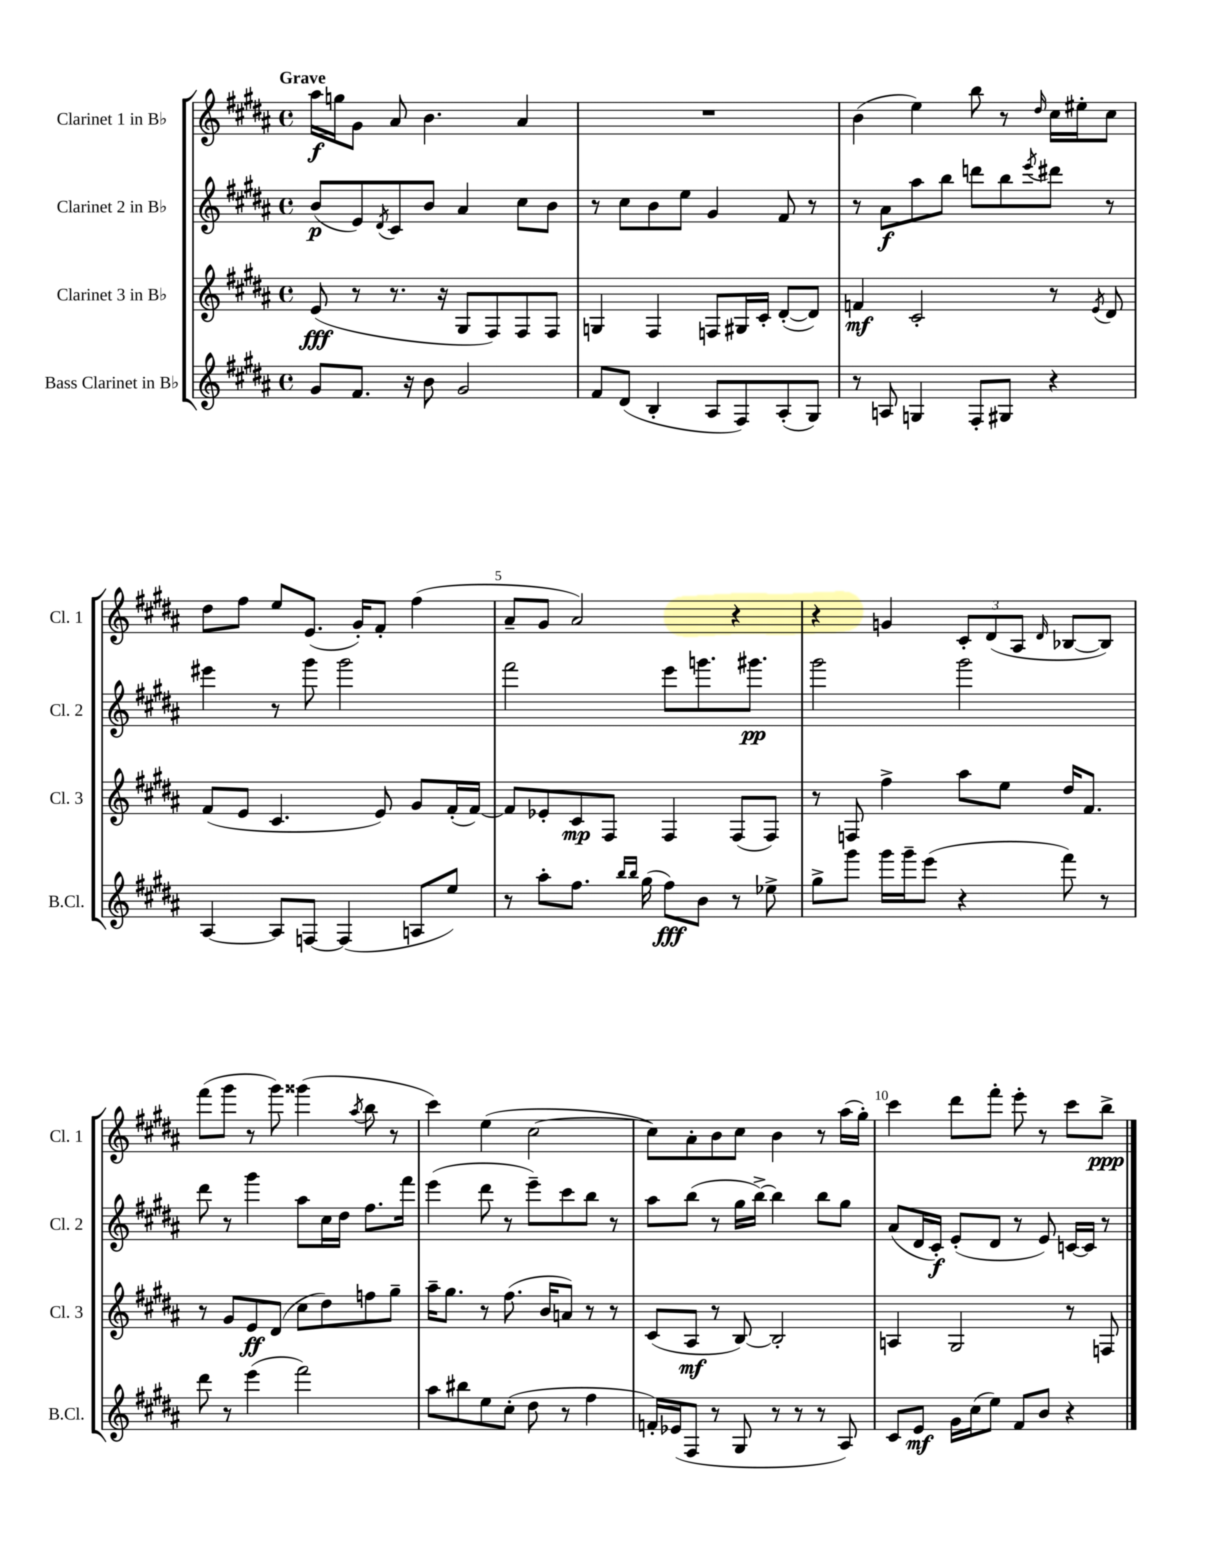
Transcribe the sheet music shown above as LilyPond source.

<<
\new StaffGroup <<
\new Staff = "s0" \with { instrumentName = "Clarinet 1 in Bb" shortInstrumentName = "Cl. 1" } {
    \clef treble \key b \major \defaultTimeSignature \time 4/4 \tempo "Grave"
    ais''16\f g''16 gis'8 ais'8 b'4. ais'4 |
    R1 |
    b'4( e''4) b''8 r8 \grace { dis''16 } cis''16 eis''16-. cis''8 |
    dis''8 fis''8 e''8 e'8.( gis'16-.) fis'8-. fis''4( |
    ais'8-- gis'8 ais'2) r4 |
    r4 g'4 \tuplet 3/2 { cis'8-. dis'8( ais8 } \grace { dis'16 } bes8~ bes8) |
    fis'''8( gis'''8 r8 gis'''8) gisis'''4( \acciaccatura { ais''8 } b''8 r8 |
    cis'''4) e''4( cis''2~ |
    cis''8) ais'8-. b'8 cis''8 b'4 r8 ais''16( gis''16-.) |
    cis'''4 dis'''8 fis'''8-. e'''8-. r8 cis'''8 b''8->\ppp \bar "|." |
}
\new Staff = "s1" \with { instrumentName = "Clarinet 2 in Bb" shortInstrumentName = "Cl. 2" } {
    \clef treble \key b \major \defaultTimeSignature \time 4/4
    b'8\p( e'8) \acciaccatura { dis'8 } cis'8 b'8 ais'4 cis''8 b'8 |
    r8 cis''8 b'8 e''8 gis'4 fis'8 r8 |
    r8 ais'8\f ais''8 b''8 d'''8 b''8 \acciaccatura { e'''8 } dis'''8 r8 |
    eis'''4 r8 gis'''8 gis'''2 |
    fis'''2 e'''8 g'''8. gis'''8.\pp |
    gis'''2 gis'''2 |
    dis'''8 r8 gis'''4 ais''8 cis''16 dis''16 fis''8. fis'''16 |
    e'''4( dis'''8 r8 e'''8--) cis'''8 b''8 r8 |
    ais''8 b''8( r8 gis''16 b''16~->) b''4 b''8 gis''8 |
    ais'8( dis'16 cis'16-.\f) e'8-.( dis'8 r8 e'8) c'16~ c'16 r8 \bar "|." |
}
\new Staff = "s2" \with { instrumentName = "Clarinet 3 in Bb" shortInstrumentName = "Cl. 3" } {
    \clef treble \key b \major \defaultTimeSignature \time 4/4
    e'8\fff( r8 r8. r16 gis8 fis8) fis8 fis8 |
    g4 fis4 f8 gis16 cis'16-. dis'8~-.( dis'8) |
    f'4\mf cis'2-. r8 \acciaccatura { e'8 } dis'8 |
    fis'8( e'8 cis'4. e'8) gis'8 fis'16-.( fis'16~) |
    fis'8 ees'8-. cis'8\mp fis8 fis4 fis8( fis8) |
    r8 f8 fis''4-> ais''8 e''8 dis''16 fis'8. |
    r8 gis'8 e'8\ff dis'8( cis''8 dis''8) f''8 gis''8-- |
    ais''16-- gis''8. r8 fis''8.( b'16 a'8) r8 r8 |
    cis'8( ais8\mf r8 b8~) b2-. |
    a4 gis2 r8 f8 \bar "|." |
}
\new Staff = "s3" \with { instrumentName = "Bass Clarinet in Bb" shortInstrumentName = "B.Cl." } {
    \clef treble \key b \major \defaultTimeSignature \time 4/4
    gis'8 fis'8. r16 b'8 gis'2 |
    fis'8 dis'8( b4-. ais8 fis8) ais8-.( gis8) |
    r8 a8 g4 fis8-. gis8 r4 |
    ais4~ ais8 f8~ f4( a8 e''8) |
    r8 ais''8-. fis''8. \grace { b''16 b''16 } gis''16( fis''8\fff) b'8 r8 ees''8-> |
    gis''8-> gis'''8 gis'''16 gis'''16-- e'''8( r4 fis'''8) r8 |
    dis'''8 r8 e'''4( fis'''2) |
    ais''8 bis''8 e''8 cis''8-.( dis''8 r8 fis''4 |
    f'16-.) ees'16( fis8 r8 gis8 r8 r8 r8 ais8) |
    cis'8 e'8\mf gis'16 cis''16( e''8) fis'8 b'8 r4 \bar "|." |
}
>>
>>
\layout { \context { \Score \override BarNumber.break-visibility = ##(#f #t #t) barNumberVisibility = #(every-nth-bar-number-visible 5) } }
